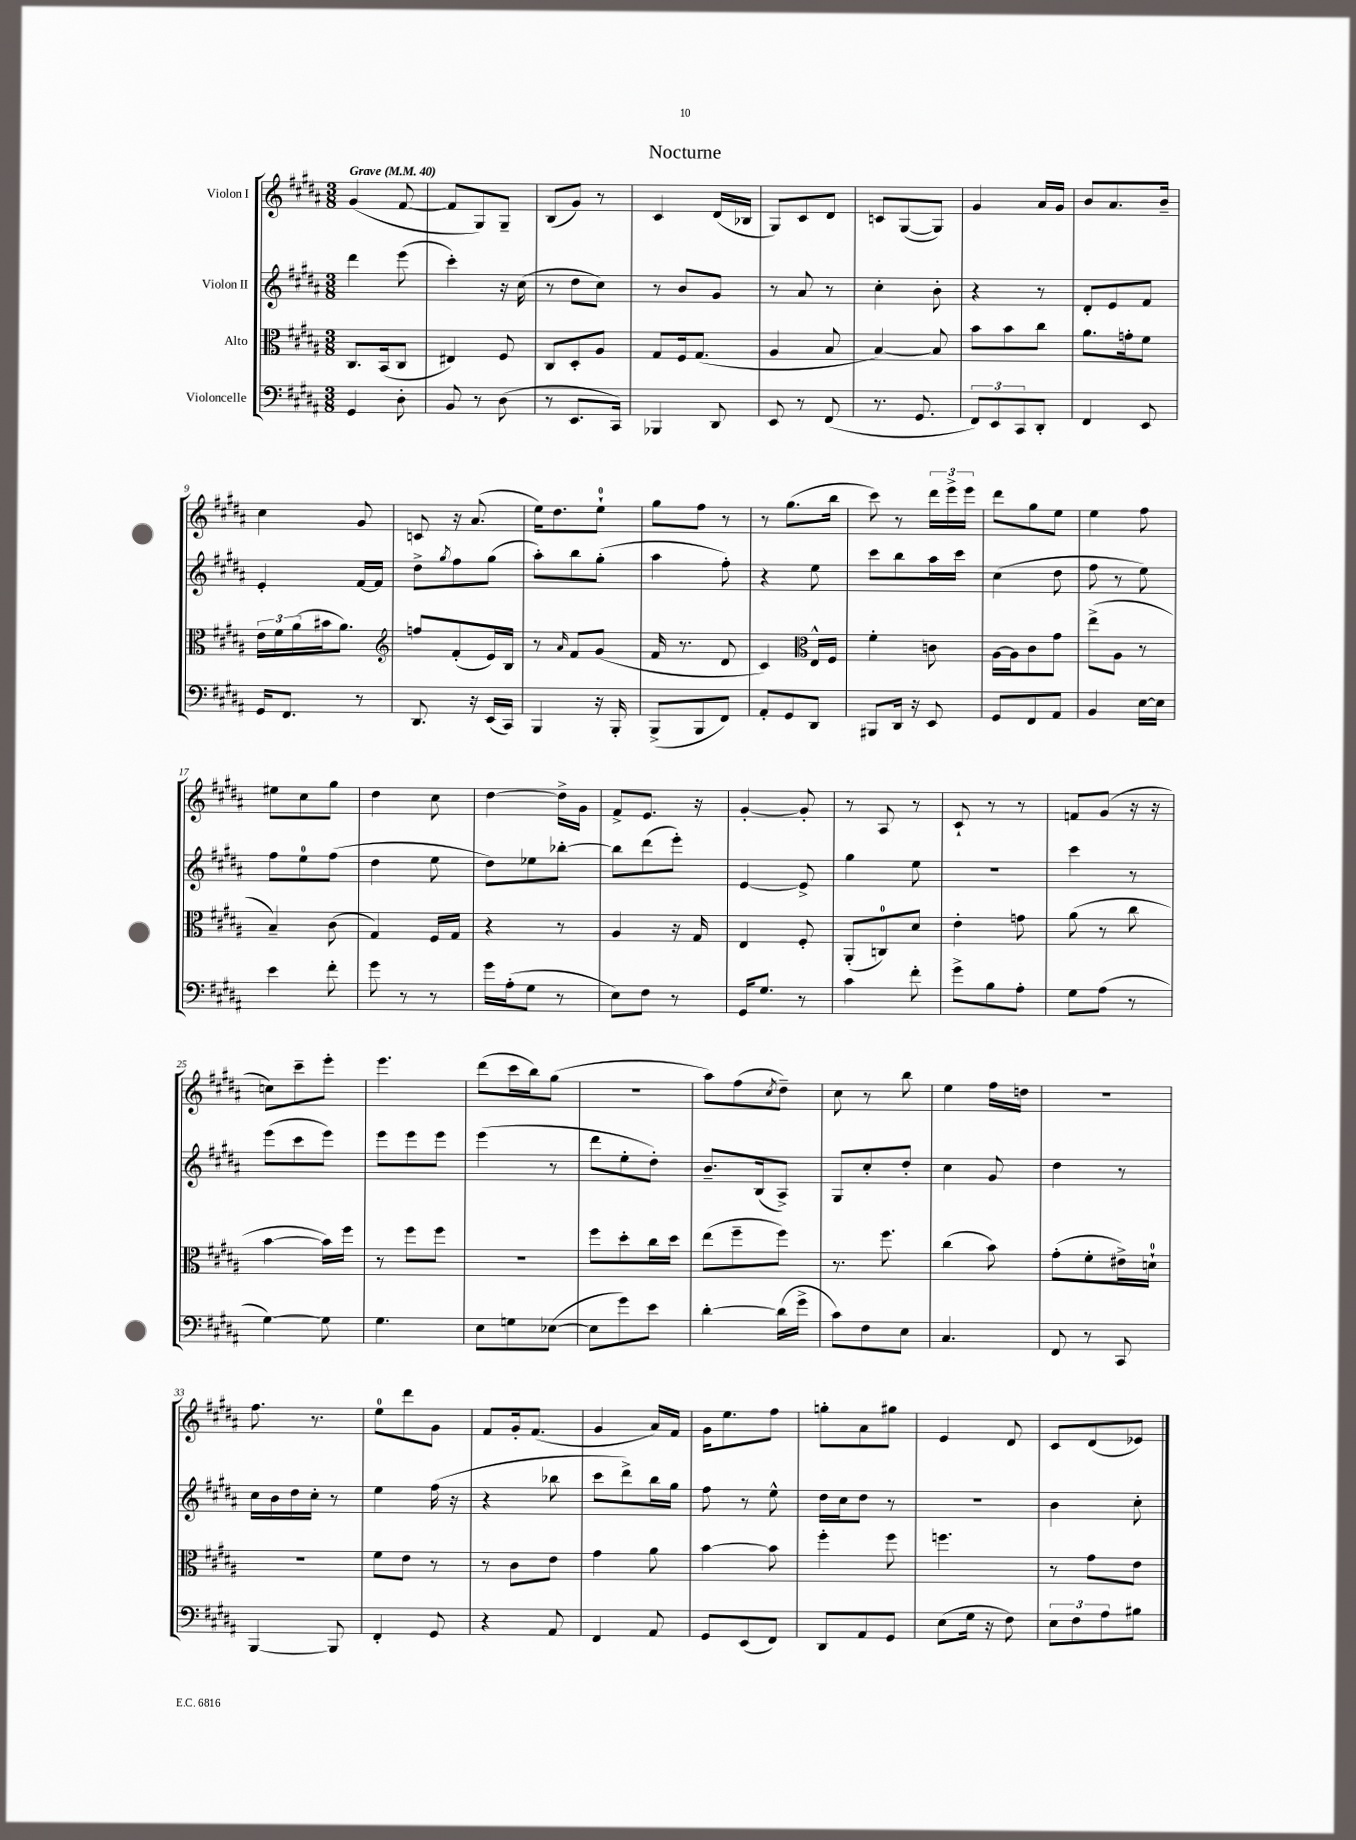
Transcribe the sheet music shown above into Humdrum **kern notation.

**kern	**kern	**kern	**kern
*part4	*part3	*part2	*part1
*staff4	*staff3	*staff2	*staff1
*I"Violoncelle	*I"Alto	*I"Violon II	*I"Violon I
*clefF4	*clefC3	*clefG2	*clefG2
*k[f#c#g#d#a#]	*k[f#c#g#d#a#]	*k[f#c#g#d#a#]	*k[f#c#g#d#a#]
*M3/8	*M3/8	*M3/8	*M3/8
*MM40	*MM40	*MM40	*MM40
=1	=1	=1	=1
!	!	!	!LO:TX:a:B:t=Grave
4GG#/	8.C#/L	4ddd#\	(4g#/
.	(16BB/k	.	.
8D#'\	8C#/J	(8eee\	[8f#/
=2	=2	=2	=2
8BB/	4E#X/)	4ccc#'\)	8f#/L]
8r	.	.	8G#/)
(8D#\	8F#/	16r	8G#~/J
.	.	(16cc#\	.
=3	=3	=3	=3
8r	8C#/L	8r	(8B/L
8.EE/L	8D#'/	8dd#\L	8g#/J)
.	8A#/J	8cc#\J)	8r
16CC#/Jk)	.	.	.
=4	=4	=4	=4
4BBB-X/	8G#/L	8r	4c#/
.	16F#/k	8b/L	.
.	(8.G#/J	.	.
8DD#/	.	8g#/J	(16d#/LL
.	.	.	16B-X/JJ
=5	=5	=5	=5
8EE/	4A#/	8r	8G#/L)
8r	.	8a#/	8c#/
(8FF#/	8B/	8r	8d#/J
=6	=6	=6	=6
8.r	[4B/)	4cc#'\	8cn/L
.	.	.	([8G#/
8.GG#/	.	.	.
.	8B/]	8b'\	8G#/J])
=7	=7	=7	=7
12FF#/L)	8b\L	4r	4g#/
12EE/	.	.	.
.	8b\	.	.
12CC#/	.	.	.
8DD#'/J	8cc#\J	8r	16a#/LL
.	.	.	16g#/JJ
=8	=8	=8	=8
4FF#/	8.a#\L	8d#'/L	8b/L
.	.	8e/	8.a#/
.	16gn'\k	.	.
8EE/	8f#\J	8f#/J	.
.	.	.	16b~/Jk
!!LO:LB:g=z
=9	=9	=9	=9
16GG#/KL	24e\LL	4e'/	4cc#\
.	24f#\	.	.
8.FF#/J	.	.	.
.	(24a#\	.	.
.	16b#X\J	.	.
.	8.a#\J)	.	.
8r	.	[16f#/LL	8g#/
.	.	16f#/JJ]	.
=10	=10	=10	=10
*	*clefG2	*	*
8.DD#/	8ffn/L	8dd#^\L	8cn/
.	.	8qgg#/	.
.	(8f#'/	8ff#\	16r
16r	.	.	(8.a#/
(16EE/LL	16e/L)	(8gg#\J	.
16CC#/JJ)	16B/JJ	.	.
=11	=11	=11	=11
4BBB/	8r	8aa#'\L)	16ee\KL)
.	.	.	8.dd#\
.	16qqa#/	.	.
.	8f#/L	8bb\	.
16r	(8g#/J	(8gg#'\J	8ee`\J
16BBB'/	.	.	.
=12	=12	=12	=12
(8BBB^/L	16f#/	4aa#\	8gg#\L
.	8.r	.	.
8BBB/	.	.	8ff#\J
8FF#/J)	8d#/	8ff#'\)	8r
=13	=13	=13	=13
8AA#'/L	4c#/)	4r	8r
8GG#/	.	.	(8.gg#\L
*	*clefC3	*	*
8DD#/J	16E^^/LL	8ee\	.
.	16F#/JJ	.	16bb\Jk
=14	=14	=14	=14
8BBB#X/L	4f#'\	8ccc#\L	8ccc#\)
16DD#/Jk	.	8bb\	8r
16r	.	.	.
8EE/	8cn\	16aa#\L	24ddd#\LL
.	.	.	24eee^\
.	.	16ccc#\JJ	.
.	.	.	24eee\JJ
=15	=15	=15	=15
8GG#/L	[16A#\LL	(4cc#\	8ddd#\L
.	16A#\J]	.	.
8FF#/	8c#\	.	8gg#\
8AA#/J	8g#\J	8dd#\	8ee\J
=16	=16	=16	=16
4BB/	(8ee^\L	8ff#\	4ee\
.	8A#\J	8r	.
[16E\LL	8r	8ee\)	8ff#\
16E\JJ]	.	.	.
!!LO:LB:g=z
=17	=17	=17	=17
4e\	4B~/)	8ff#\L	8ee#X\L
.	.	8ee\	8cc#\
8f#'\	(8c#\	(8ff#\J	8gg#\J
=18	=18	=18	=18
8g#\	4G#/)	4dd#\	4dd#\
8r	.	.	.
8r	16F#/LL	8ee\	8cc#\
.	16G#/JJ	.	.
=19	=19	=19	=19
16g#\LL	4r	8dd#\L)	[4dd#\
(16A#'\J	.	.	.
8G#\J	.	8ee-X\	.
8r	8r	[8bb-X'\J	16dd#^\LL]
.	.	.	16g#\JJ
=20	=20	=20	=20
8E\L)	4A#/	8bb-\L]	8f#^/L
8F#\J	.	(8ddd#\	8.e/J
8r	16r	8eee'\J)	.
.	16G#/	.	16r
=21	=21	=21	=21
16GG#/KL	4E/	[4e/	[4g#'/
8.G#/J	.	.	.
8r	8F#'/	8e^/]	8g#'/]
=22	=22	=22	=22
4c#\	(8AA#'/L	4gg#\	8r
.	8Cn/)	.	8A#/
8f#'\	8d#/J	8ee\	8r
=23	=23	=23	=23
8g#^\L	4e'\	4.r	8c#`/
8B\	.	.	8r
8A#'\J	8gn\	.	8r
=24	=24	=24	=24
8G#\L	(8a#\	4ccc#\	8fn/L
(8A#\J	8r	.	(8g#/J
8r	8cc#\	8r	16r
.	.	.	16r
!!LO:LB:g=z
=25	=25	=25	=25
[4G#\)	[4b\	(8eee\L	8ccn\L)
.	.	8ccc#\	8ccc#~\
8G#\]	16b\LL])	8eee\J)	8eee'\J
.	16ff#\JJ	.	.
=26	=26	=26	=26
4.G#\	8r	8eee\L	4.eee\
.	8ff#\L	8eee\	.
.	8ff#\J	8eee\J	.
=27	=27	=27	=27
8E\L	4.r	(4eee\	(8ddd#\L
8Gn\	.	.	16ccc#\L
.	.	.	16bb\J)
([8E-X\J	.	8r	(8gg#\J
=28	=28	=28	=28
8E-\L]	8ff#\L	8ddd#\L	4.r
8g#\)	8dd#'\	8ee'\	.
8e\J	16cc#\L	8dd#'\J)	.
.	16dd#\JJ	.	.
=29	=29	=29	=29
[4d#'\	(8ee\L	8.b~/L	8aa#\L)
.	8ff#~\	.	(8ff#\
.	.	(16B/k	.
.	.	.	8qcc#/
(16d#\LL]	8ff#\J)	8A#^/J)	8dd#~\J)
16g#^\JJ	.	.	.
=30	=30	=30	=30
8c#\L)	8.r	8G#/L	8cc#\
8F#\	.	8cc#'/	8r
.	8.ff#\	.	.
8E\J	.	8dd#'/J	8bb\
=31	=31	=31	=31
4.C#/	(4cc#\	4cc#\	4ee\
.	8b\)	8g#/	16ff#\LL
.	.	.	16ddn\JJ
=32	=32	=32	=32
8FF#/	(8g#'\L	4dd#\	4.r
8r	8f#'\	.	.
8CC#/	16e#X^\L)	8r	.
.	16dn`\JJ	.	.
!!LO:LB:g=z
=33	=33	=33	=33
[4BBB/	4.r	16cc#\LL	8.ff#\
.	.	16b\	.
.	.	16dd#\	.
.	.	16cc#'\JJ	8.r
8BBB/]	.	8r	.
=34	=34	=34	=34
4FF#'/	8f#\L	4ee\	8ee\L
.	8e\J	.	8ddd#\
8GG#/	8r	(16ff#\	8g#\J
.	.	16r	.
=35	=35	=35	=35
4r	8r	4r	8f#/L
.	8c#\L	.	16g#'/k
.	.	.	(8.f#/J
8AA#/	8e\J	8bb-X\	.
=36	=36	=36	=36
4FF#/	4g#\	8ccc#\L	4g#/
.	.	8ddd#^\)	.
8AA#/	8a#\	16bb\L	16a#/LL)
.	.	16gg#\JJ	16f#/JJ
=37	=37	=37	=37
8GG#/L	[4b\	8ff#\	16g#\KL
.	.	.	8.ee\
(8EE/	.	8r	.
8FF#/J)	8b\]	8ee^^\	8ff#\J
=38	=38	=38	=38
8DD#/L	4ff#'\	16dd#\LL	8ggn'\L
.	.	16cc#\J	.
8AA#/	.	8dd#\J	8a#\
8GG#/J	8ff#\	8r	8gg#X\J
=39	=39	=39	=39
(8E\L	4.ffn\	4.r	4e/
16G#\Jk	.	.	.
16r	.	.	.
8F#\)	.	.	8d#/
=40	=40	=40	=40
12E\L	8r	4b\	8c#/L
12F#\	.	.	.
.	8g#\L	.	(8d#/
12A#\	.	.	.
8B#X\J	8e\J	8cc#'\	8e-X/J)
==	==	==	==
*-	*-	*-	*-
